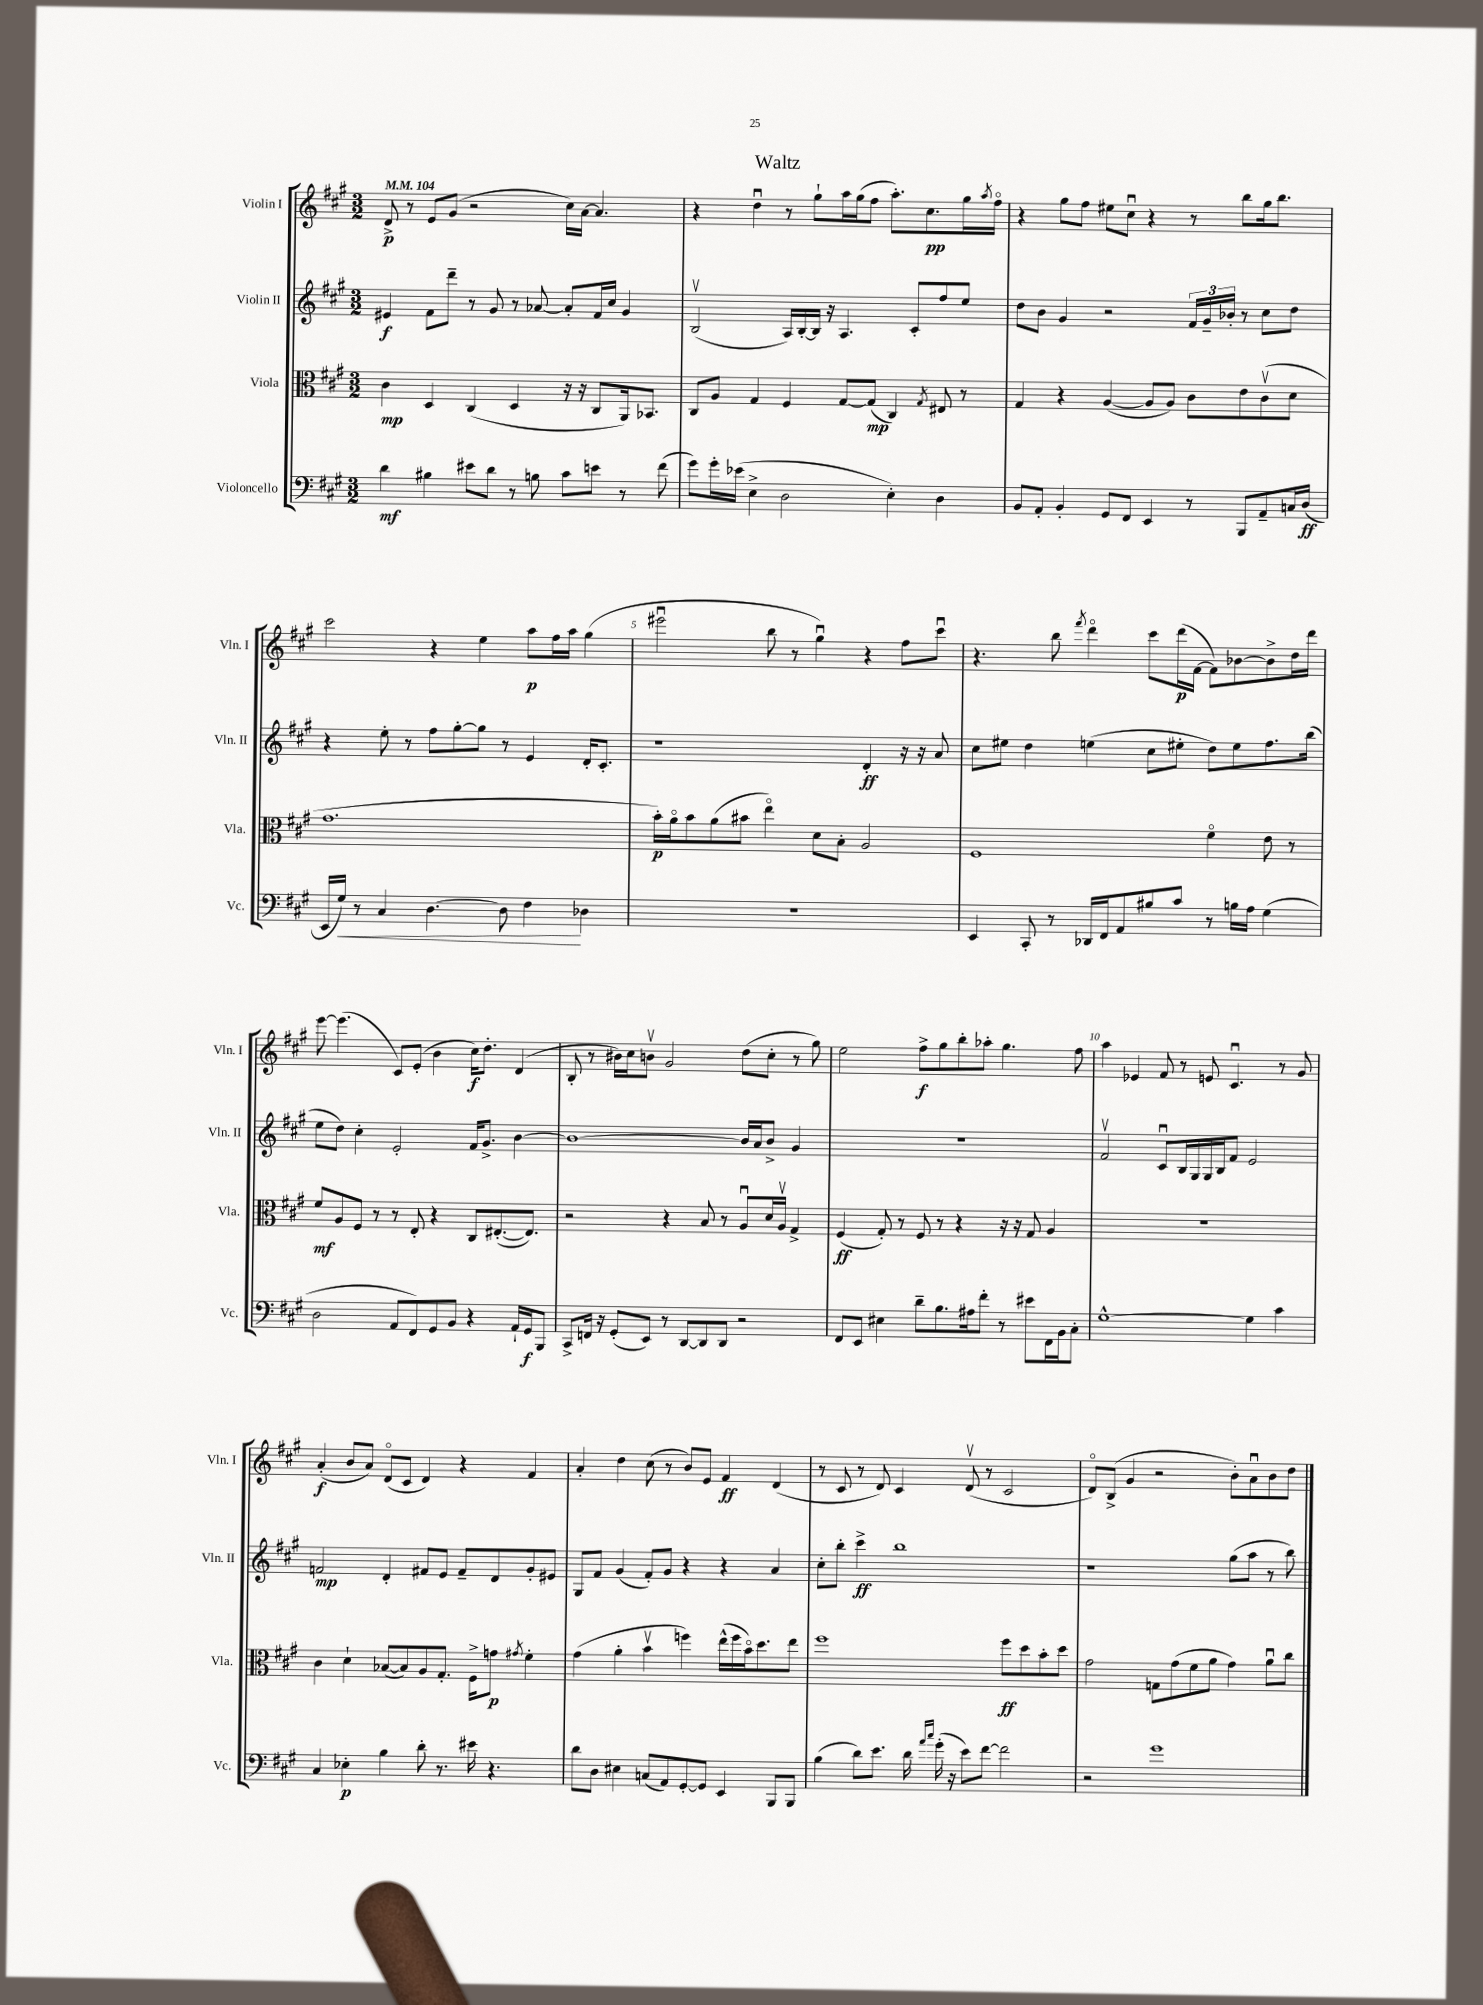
\header { title = "Waltz" }
<<
\new StaffGroup <<
\new Staff = "s0" \with { instrumentName = "Violin I" shortInstrumentName = "Vln. I" } {
    \clef treble \key a \major \numericTimeSignature \time 3/2 \tempo 4 = 104
    d'8->\p r8 e'8 gis'8( r2 cis''16) a'16~ a'4. |
    r4 d''4\downbow r8 gis''8-! a''16 gis''16( fis''8 a''8.-.) cis''8.\pp gis''16 \acciaccatura { a''8 } fis''16\flageolet |
    r4 gis''8 fis''8 eis''8 cis''8\downbow r4 r8 b''8 gis''16 b''8. |
    cis'''2 r4 e''4 a''8\p fis''16 a''16 gis''4( |
    eis'''2\downbow b''8 r8 gis''4\downbow) r4 fis''8 cis'''8\downbow |
    r4. b''8 \acciaccatura { fis'''8 } d'''4\flageolet cis'''8 d'''16\p( fis'16~ fis'8) bes'8~ bes'8-> d''16 d'''16 |
    e'''8~ e'''4.( cis'8) e'8-.( b'4 cis''16\f) d''8.-. d'4( |
    b8-. r8 bis'16) cis''16 b'8\upbow gis'2 d''8( cis''8-. r8 gis''8) |
    e''2 fis''8->\f gis''8 b''8-. aes''8-. gis''4. fis''8 |
    a''4 ees'4 fis'8 r8 e'8 cis'4.\downbow r8 gis'8 |
    a'4-.\f( b'8 a'8) d'8\flageolet( cis'8 d'4) r4 fis'4 |
    a'4-. d''4 cis''8( r8 b'8) e'8 fis'4\ff d'4( |
    r8 cis'8 r8 d'8) cis'4 d'8\upbow( r8 cis'2 |
    d'8\flageolet) b8->( gis'4 r2 b'8-.) a'8\downbow b'8 d''8 \bar "|." |
}
\new Staff = "s1" \with { instrumentName = "Violin II" shortInstrumentName = "Vln. II" } {
    \clef treble \key a \major \numericTimeSignature \time 3/2
    eis'4\f fis'8 d'''8-- r8 gis'8 r8 aes'8~ aes'8-. fis'16 cis''16 gis'4 |
    b2\upbow( a16) b16~-. b16 r16 a4. cis'8-. fis''8 e''8 |
    d''8 b'8 gis'4 r2 \tuplet 3/2 { fis'16 gis'16-- bes'16-. } r8 cis''8 d''8 |
    r4 e''8-. r8 fis''8 gis''8~-. gis''8 r8 e'4 d'16-. cis'8.-. |
    r1 d'4-.\ff r16 r16 a'8 |
    cis''8 eis''8 d''4 e''4( cis''8 eis''8-. d''8) eis''8 fis''8. b''16( |
    e''8 d''8) cis''4-. e'2-. fis'16 gis'8.-> b'4~ |
    b'1~ b'16 a'16 b'8-> gis'4 |
    R1. |
    fis'2\upbow cis'8\downbow b16 gis16 gis16 b16 fis'8 e'2 |
    f'2\mp d'4-. fis'8 e'8 fis'8-- d'8 gis'8-. eis'8 |
    gis8 fis'8 gis'4( fis'8-.) gis'8 r4 r4 a'4 |
    cis''8-. b''8-. cis'''4->\ff b''1 |
    r1 gis''8( a''8 r8 b''8) \bar "|." |
}
\new Staff = "s2" \with { instrumentName = "Viola" shortInstrumentName = "Vla." } {
    \clef alto \key a \major \numericTimeSignature \time 3/2
    cis'4\mp d4 cis4( d4 r16 r16 cis8 a,16) bes,8. |
    cis8 a8 gis4 fis4 gis8~ gis8\mp( cis4) \acciaccatura { gis8 } eis8 r8 |
    gis4 r4 a4~( a8 a8) cis'8 e'8 cis'8\upbow( d'8 |
    gis'1. |
    b'16-.\p) a'16\flageolet b'8 a'8( bis'8 e''4\flageolet) d'8 b8-. a2 |
    fis1 fis'4\flageolet e'8 r8 |
    fis'8\mf a8 fis8 r8 r8 e8-. r4 cis8 eis8.~-.( eis8.) |
    r2 r4 b8 r8 a8\downbow d'16 a16\upbow gis4-> |
    fis4\ff( gis8-.) r8 fis8 r8 r4 r16 r16 gis8 a4 |
    R1. |
    cis'4 d'4-! bes8~( bes8) a8 gis8.-. fis16-> g'8\p \acciaccatura { gis'8 } fis'4-. |
    gis'4( a'4-. b'4\upbow f''4) e''16-^( f''16 b'16\flageolet) d''8. e''8 |
    fis''1 fis''8\ff d''8 b'8-. d''8 |
    gis'2 g8 gis'8( fis'8 a'8 gis'4) a'8\downbow cis''8 \bar "|." |
}
\new Staff = "s3" \with { instrumentName = "Violoncello" shortInstrumentName = "Vc." } {
    \clef bass \key a \major \numericTimeSignature \time 3/2
    d'4\mf bis4 eis'8 d'8 r8 b8 cis'8 e'8 r8 fis'8( |
    gis'8) gis'16-. ees'16( e4-> d2 e4-.) d4 |
    b,8 a,8-. b,4-. gis,8 fis,8 e,4 r8 b,,8 a,8-- c16 d16\ff( |
    e,16 gis16\<) r8 cis4 d4.~ d8 fis4\! des4 |
    R1. |
    e,4 cis,8-. r8 des,16 fis,16 a,8 bis8 cis'8 r8 b16 a16 gis4( |
    d2 a,8 fis,8) gis,8 b,8 r4 a,16-! gis,16\f b,,8 |
    cis,8-> f,16 r16 gis,8-.( e,8) r8 d,8~ d,8 d,8 r2 |
    fis,8 e,8 eis4 d'8-- b8. ais16 fis'8-. r8 eis'8 fis,16 b,16 cis8-. |
    gis1~-^ gis4 cis'4 |
    cis4 ees4-.\p b4 d'8-. r8. eis'16 r4. |
    d'8 d8 eis4 c8( a,8) gis,8~-. gis,8 e,4 b,,8 b,,8 |
    b4( d'8) e'8. d'16 \grace { a'16 cis''16 } gis'16-.( r16 e'8) fis'8~ fis'2 |
    r2 gis'1 \bar "|." |
}
>>
>>
\layout { \context { \Score \override BarNumber.break-visibility = ##(#f #t #t) barNumberVisibility = #(every-nth-bar-number-visible 5) } }
